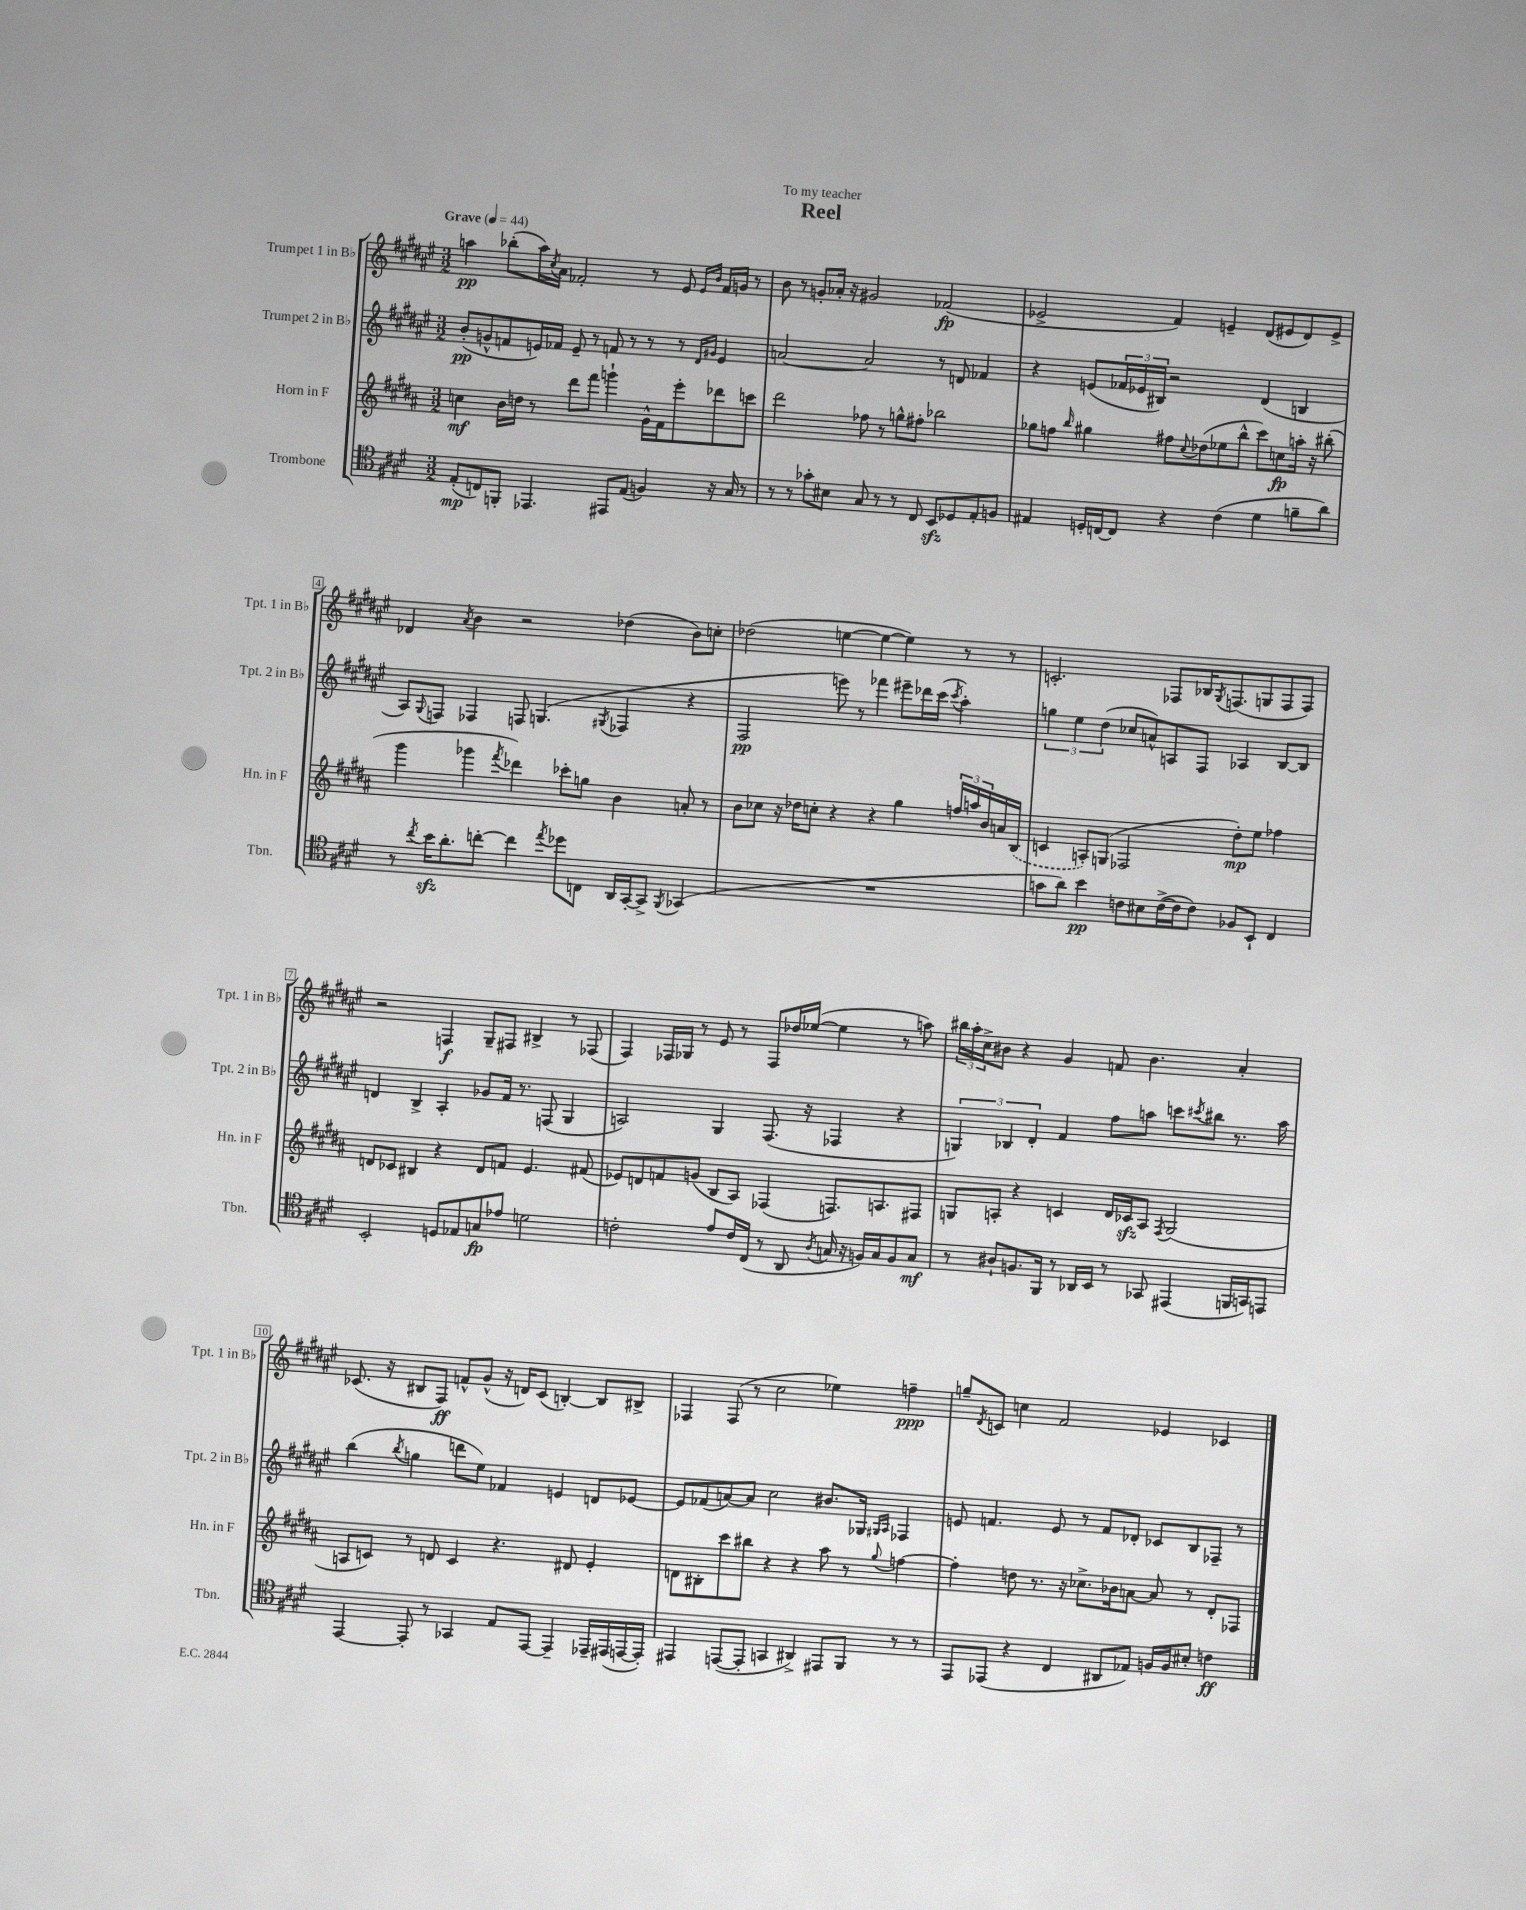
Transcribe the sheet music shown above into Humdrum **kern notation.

**kern	**kern	**kern	**kern
*staff4	*staff3	*staff2	*staff1
*clefC4	*clefG2	*clefG2	*clefG2
*k[f#c#g#d#]	*k[f#c#g#d#a#]	*k[f#c#g#d#a#e#]	*k[f#c#g#d#a#e#]
*M3/2	*M3/2	*M3/2	*M3/2
*MM44	*MM44	*MM44	*MM44
(8E'	4cc	(8b'	4aa
8C)	.	8g^^	.
8FF'	16b	8f	(8bb-'
.	16dd	.	.
4.EE-	8r	16e)	16aa)
.	.	.	8qcc#
.	.	16f-	16a#
.	8ddd#	8e~	2f-'
.	8fff#	8r	.
8EE#	4ggg`	8f	.
(8E	.	8r	.
4F)	16g#^^	8r	8r
.	16f#	.	.
.	8eee'	8r	8e#
.	.	16qqd#	16qqe#
.	.	16qqg#	16qqb
16r	8ddd-	4e	16f-
16G#	.	.	16g
8r	8ccc	.	8r
=	=	=	=
8r	2ddd#	[2a	8b
8r	.	.	8r
8g-'	.	.	8g'
8B#	.	.	16a-'
.	.	.	16r
8G#	8ff-	2a]	2g#
8r	8r	.	.
8r	8gg^^	.	.
8C#	8ff#'	.	.
8BB	2bb-	8r	(2f-
8D-	.	8d	.
8E'	.	4f-	.
8F	.	.	.
=	=	=	=
4E#	8gg-	4r	2e-^
.	8ff	.	.
.	16qqbb	.	.
16D'	4gg#	(8e	.
[16C	.	.	.
8C]	.	24f-	.
.	.	24e-	.
.	.	24B#)	.
4r	8ff#	2r	4f#)
.	8qqcc#	.	.
.	(8dd-	.	.
(4c#	8ee-	.	4e~
.	8bb^^	.	.
4d#	8ccc#)	(4d#	(8d#
.	8cc	.	8e#
8f~	16aa'	4B	8d#)
.	16r	.	.
8a)	(8bb#'	.	8e#^
=	=	=	=
8r	4ggg#	8A#)	4d-
8qcc#	.	8qqG#	.
16b	.	8F	.
8.a'	.	.	.
.	.	.	8qa#
.	4ggg-	4F-	4b
[8cc'	.	.	.
.	8qfff#	.	.
4cc]	4ddd-)	8F	2r
.	.	(4.G	.
8qee	.	.	.
8dd-	8ccc-'	.	.
8C	8gg	.	.
.	.	8qG#	.
16AA	4b	4F-	(4dd-
[16GG#'	.	.	.
8GG#^]	.	.	.
8qFF#	.	.	.
(4GG-	8a'	4r	8b)
.	8r	.	8cc'
=	=	=	=
1.r	8b	2F#	(2dd-
.	8cc-	.	.
.	16r	.	.
.	16dd-	.	.
.	8cc'	.	.
.	4r	8eee)	[4ee
.	.	8r	.
.	4r	4fff-	4ee_
.	4gg#	8eee#~	4ee])
.	.	16ddd-	.
.	.	(16ccc#	.
.	.	8qccc#	.
.	24ff	4aa#')	8r
.	24aa	.	.
.	24b	.	.
.	16a	.	8r
.	(16B	.	.
=	=	=	=
8g	4c	6gg	2.c'
8a)	.	.	.
.	.	6ee#	.
4b	8A')	.	.
.	.	(6dd#	.
.	(8G	.	.
8c	2F-	8cc-	.
8B#	.	8a^^)	.
([16c^	.	8A	8F-
16c]	.	.	.
8c)	.	8F#	16B-
.	.	.	8qG#
.	.	.	(8.F
8F-	8dd#')	4A-	.
8BB`	8ee	.	8G
4C#	4ff-	[8B	8F
.	.	8B]	8F)
=	=	=	=
2BB'	8d	4d	2r
.	8c-	.	.
.	4B#	4B^	.
8D	4r	4A#'	4F
8E-	.	.	.
8G	8d	8g-	8G#~
8e-	8f	16f#	8F#
.	.	8.r	.
2d	4.e	.	4B#^
.	.	(8F	.
.	.	4G#	8r
.	(8f#	.	(8F-
=	=	=	=
2c'	8e-)	2A)	4F#)
.	8d	.	.
.	8f	.	16F-
.	.	.	16G-
.	(8g	.	8r
8e	8B	4G#	8e#
16c	8A#)	.	8r
(16C#	.	.	.
8r	(4F-	(8.F#	8F-
8AA	.	.	16dd-
.	.	16r	([16ee-
8qA	.	.	.
16G	8.F)	4F-	4ee-]
16r	.	.	.
16F)	.	.	.
16G	8.A	.	.
8F	.	4r	8r
8G	8F#	.	8aa)
=	=	=	=
8r	8G	6G)	24bb#
.	.	.	24aa#'
.	.	.	24cc#^
8A#`	8A'	.	8b#
.	.	6B-	.
8.F	4r	.	4r
.	.	6d#'	.
16FF#	.	.	.
8r	4c	4f#	4g#
16AA-	.	.	.
16BB	.	.	.
8r	16d#	8ff#	8f
.	16c-	.	.
8GG-	8A	8aa	4.b#
.	8qF#	.	.
(4EE#	(2G	8ccc	.
.	.	8qccc#	.
.	.	8bb#	.
16FF	.	8.r	4a#'
16GG)	.	.	.
8EE	.	.	.
.	.	16aa	.
=	=	=	=
[4EE	8A	(4bb	(8.c-
.	8c)	.	.
.	.	.	16r
.	.	8qbb	.
8EE']	8r	4gg	8B#
8r	8d	.	8F#)
4GG-	4c	8ddd	8f^^
.	.	8ee#)	(8g#^^
8E	4.r	4f-	16r
.	.	.	16d)
[8EE	.	.	(8c-
4EE~]	.	4e	[4B')
.	8d#	.	.
16EE-~	4e'	8d	8B]
(16EE#	.	.	.
[16EE	.	[8e-	8B#^
16EE'])	.	.	.
=	=	=	=
4EE#	8d	8e-]	4F-
.	8B#'	(8f-	.
([8EE	8ccc#	[8a)	(8F-
8EE']	8bb#	8a]	8r
4GG	4r	2cc#	2cc#
4AA#^)	4r	.	.
8EE#	8aa#	8.b#	4ee-)
8FF#	8r	.	.
.	.	16G-	.
.	.	16qqG#	.
.	8qqgg#	16qqA#	.
8r	[4ff	4F-	4ff~
8r	.	.	.
=	=	=	=
8EE	4ff']	8e	8gg~
.	.	.	8qd#
(8EE-	.	4.f	8c
4r	8dd	.	4cc
.	8.r	.	.
4C#	.	8e	2f#
.	16r	.	.
.	8.cc-^	8r	.
8AA#	.	8f	.
.	16b-	.	.
8E-)	[8a	8d-'	.
16F	8a]	8c-	4e-
16F	.	.	.
8B#'	8r	8B	.
4c	8d#'	8F-~	4c-
.	8F-	8r	.
==	==	==	==
*-	*-	*-	*-
